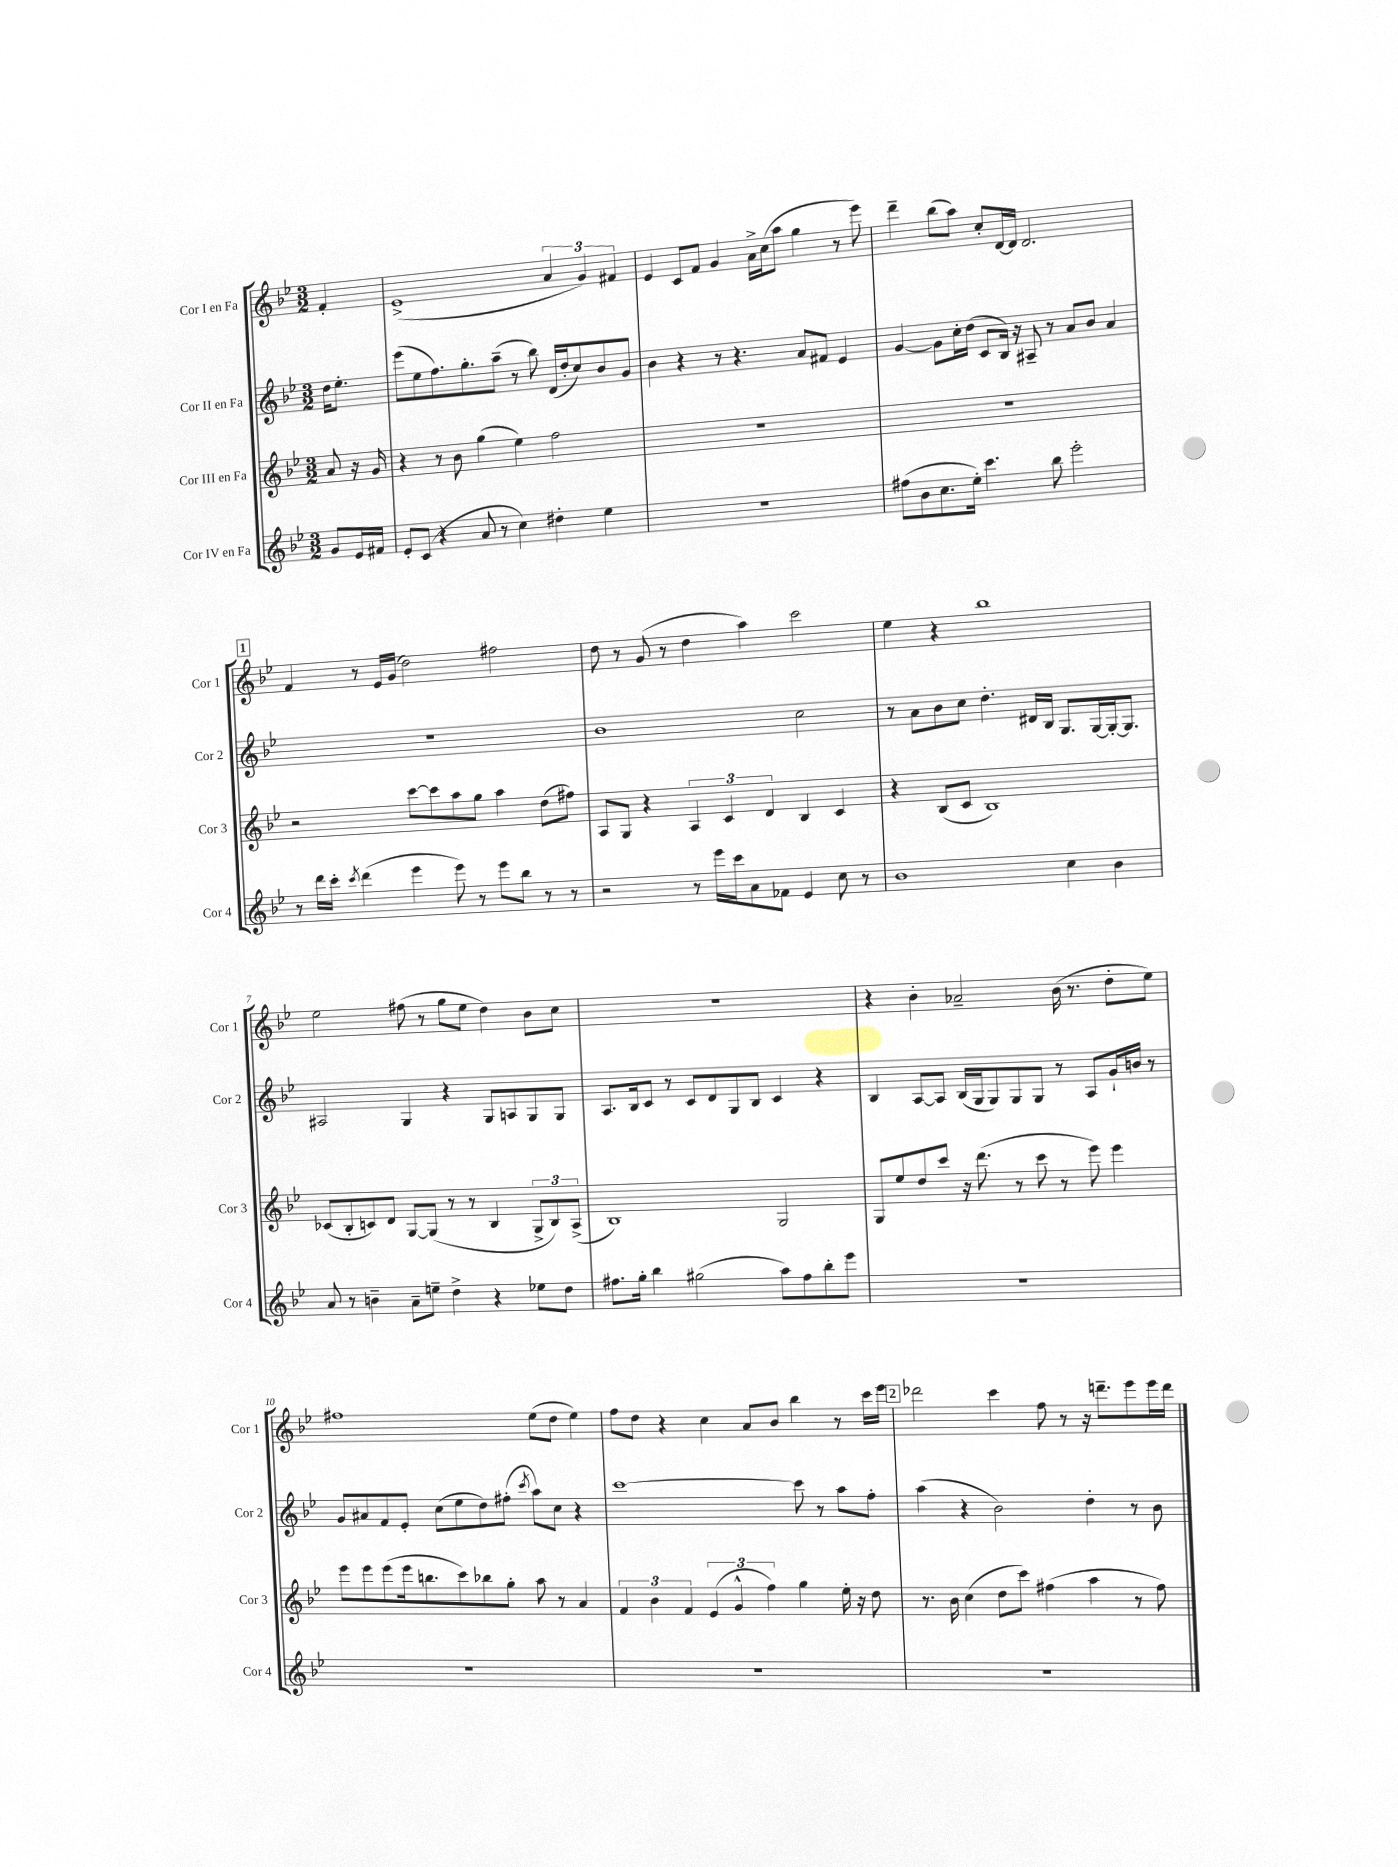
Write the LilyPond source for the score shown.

<<
\new StaffGroup <<
\new Staff = "s0" \with { instrumentName = "Cor I en Fa" shortInstrumentName = "Cor 1" } {
    \clef treble \key bes \major \numericTimeSignature \time 3/2 \partial 4
    f'4-. |
    ees'1->( \tuplet 3/2 { a'4 g'4) fis'4 } |
    ees'4 c'8 f'8 g'4 a'16-> c''16( a''8 g''4 r8 ees'''8) |
    d'''4-- bes''8( a''8) c''8-. d'16~ d'16 d'2. |
    \mark \markup { \box "1" } f'4 r8 ees'16 g'16( d''2) fis''2 |
    d''8 r8 g'8( r8 d''4 a''4) c'''2 |
    ees''4 r4 bes''1 |
    ees''2 fis''8( r8 g''8 ees''8 d''4) bes'8 c''8 |
    R1. |
    r4 bes'4-. aes'2-- bes'16( r8. d''8-. ees''8) |
    fis''1 ees''8( d''8 ees''4) |
    f''8 d''8 r4 c''4 a'8 bes'8 bes''4 r8 c'''16 ees'''16 |
    \mark \markup { \box "2" } des'''2 c'''4 f''8 r8 r16 d'''8.-- ees'''8 ees'''16 d'''16 \bar "|." |
}
\new Staff = "s1" \with { instrumentName = "Cor II en Fa" shortInstrumentName = "Cor 2" } {
    \clef treble \key bes \major \numericTimeSignature \time 3/2 \partial 4
    d''16 ees''8.-. |
    ees'''8( ees''8 f''8.) g''8.-. a''8--( r8 bes''8) d'16( d''16-. c''8) bes'8 g'8 |
    bes'4 r4 r8 r4. a'8 fis'8 ees'4 |
    g'4~ g'8 c''16-. d''16( c'8 bes16) r16 ais8-- r8 a'8 bes'8 a'4 |
    \mark \markup { \box "1" } R1. |
    bes'1 c''2 |
    r8 a'8 bes'8 c''8 d''4.-. dis'16 bes16 g8. g16~ g16~-. g8. |
    ais2 g4 r4 g8 a8 g8 g8 |
    a8. bes16 c'8 r8 c'8 d'8 g8 bes8 c'4 r4 |
    bes4 a8~ a8 bes16( g16 g8) g8 g8 r8 a8 g'16-! b'16 r8 |
    g'8 ais'8 f'8 ees'8-. c''8( ees''8 d''8) fis''8-.( \acciaccatura { c'''8 } a''8) c''8 r4 |
    c'''1~ c'''8 r8 a''8 f''8-. |
    \mark \markup { \box "2" } a''4( r4 bes'2) d''4-. r8 bes'8 \bar "|." |
}
\new Staff = "s2" \with { instrumentName = "Cor III en Fa" shortInstrumentName = "Cor 3" } {
    \clef treble \key bes \major \numericTimeSignature \time 3/2 \partial 4
    a'8 r16 g'16 |
    r4 r8 bes'8 g''4( ees''4) f''2 |
    R1. |
    R1. |
    \mark \markup { \box "1" } r2 c'''8~ c'''8 a''8 g''8 a''4 d''8( fis''8) |
    a8 g8 r4 \tuplet 3/2 { a4 c'4 d'4 } bes4 c'4 |
    r4 bes8( c'8 bes1) |
    ces'8( bes8-. c'8) d'8 g8~ g8( r8 r8 bes4 \tuplet 3/2 { g8-> bes8) a8->( } |
    bes1) g2 |
    g8 ees''8 d''8 c'''8 r16 d'''8.( r8 c'''8 r8 ees'''8) ees'''4 |
    ees'''8 ees'''8 ees'''8( ees'''16 b''8. c'''8) bes''8 g''8-. a''8 r8 a'4 |
    \tuplet 3/2 { f'4 bes'4 f'4 } \tuplet 3/2 { ees'4( g'4-^ f''4) } g''4 ees''16-. r16 d''8 |
    \mark \markup { \box "2" } r8. bes'16 c''4( d''8 c'''8) fis''4( a''4 r8 fis''8) \bar "|." |
}
\new Staff = "s3" \with { instrumentName = "Cor IV en Fa" shortInstrumentName = "Cor 4" } {
    \clef treble \key bes \major \numericTimeSignature \time 3/2 \partial 4
    g'8 ees'16 fis'16 |
    ees'8-. c'8( r4 a'8 r8 c''4) dis''4-. ees''4 |
    R1. |
    fis''8( bes'8 c''8. ees''16-.) c'''4. bes''8 ees'''2-. |
    \mark \markup { \box "1" } r8 d'''16 c'''16-. \acciaccatura { c'''8 } d'''4( ees'''4 ees'''8) r8 ees'''8 bes''8 r8 r8 |
    r2 r8 ees'''16 c'''16 a'8 fes'8 ees'4 c''8 r8 |
    bes'1 c''4 bes'4 |
    a'8 r8 b'4-- a'8-- e''8-- d''4-> r4 ees''8 d''8 |
    fis''8. g''16-. bes''4 gis''2( a''8) fis''8 bes''8-. ees'''8 |
    R1. |
    R1. |
    R1. |
    \mark \markup { \box "2" } R1. \bar "|." |
}
>>
>>
